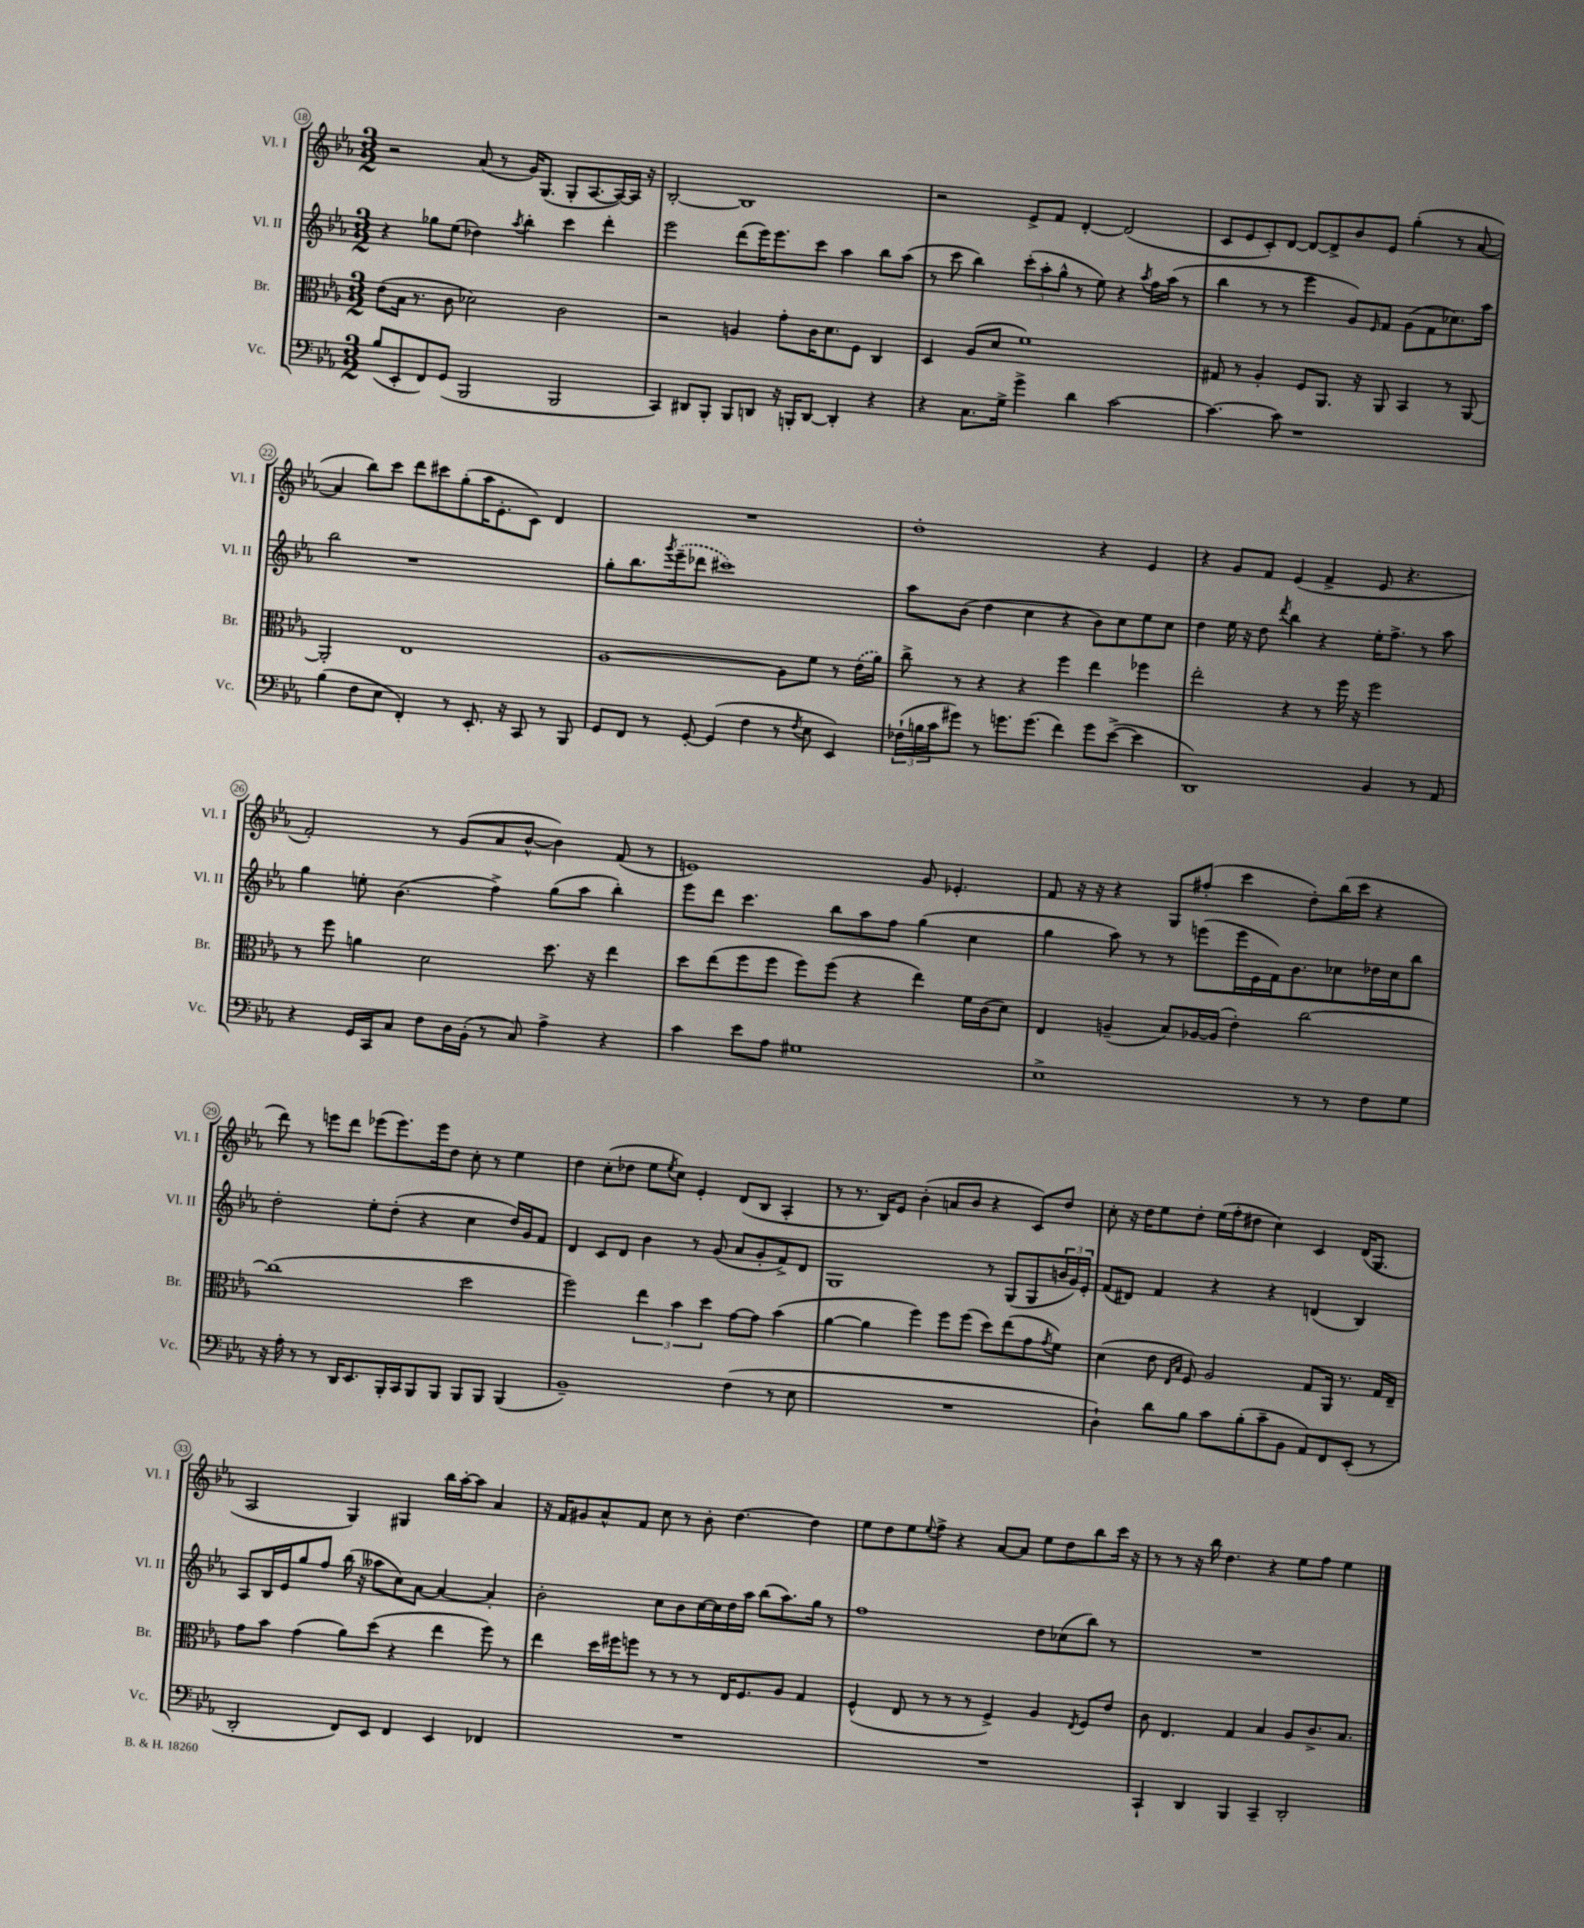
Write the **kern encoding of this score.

**kern	**kern	**kern	**kern
*staff4	*staff3	*staff2	*staff1
*clefF4	*clefC3	*clefG2	*clefG2
*k[b-e-a-]	*k[b-e-a-]	*k[b-e-a-]	*k[b-e-a-]
*M3/2	*M3/2	*M3/2	*M3/2
(8B-	(8e-	4r	2r
8EE-'	16B-	.	.
.	8.r	.	.
8FF)	.	8gg-	.
(8GG	8c	(8ee-	.
2BBB-	2d-)	4dd-)	(8a-
.	.	.	8r
.	.	8qaa-	.
.	.	4bb-'	16g)
.	.	.	(8.G
2BBB-	2c	4ccc	8G'
.	.	.	[8.A-
.	.	4ddd'	.
.	.	.	16A-_)
.	.	.	16A-]
.	.	.	16r
=	=	=	=
4CC)	2r	2eee-	[2B-'
8DD#	.	.	.
8BBB-'	.	.	.
8BBB-	4A	(8ddd	1B-]
8DD	.	16eee-)	.
.	.	8.eee-	.
16r	8g'	.	.
16BBB'	.	.	.
[8DD	16c	8ccc	.
.	8.d	.	.
4DD']	.	4aa-	.
.	8F	.	.
4r	4C	8bb-	.
.	.	(8aa-	.
=	=	=	=
4r	4D	8r	2r
.	.	8ccc	.
8.C	(8A-	4bb-)	.
.	8d	.	.
16G^	.	.	.
4g^	1f)	(12ccc'	8e-^
.	.	12aa-'	.
.	.	.	8f
.	.	12gg^^	.
4d	.	8r	[4d'
.	.	8ee-)	.
[2c	.	4r	(2d]
.	.	8qaa-	.
.	.	16ff	.
.	.	(16aa-	.
.	.	8r	.
=	=	=	=
4.c_	8G#	4bb-	8c
.	8r	.	8e-
.	4A-'	8r	8c')
8c]	.	8r	[8d
1r	8F	4eee-	8d_
.	8.AA-	.	8d^]
.	.	8g)	8b-
.	16r	.	.
.	.	16qqe-	.
.	8AA-	8f	8e-
.	4BB-	(8g	(4gg'
.	.	8f	.
.	8r	8.cc-)	8r
.	[8AA-	.	[8a-
.	.	16aa-	.
=	=	=	=
(4B-	2AA-']	2bb-	4a-]
8F	.	.	8bb-)
8E-	.	.	8ccc
4FF')	1E-	1r	8ddd
.	.	.	8ccc#
8r	.	.	(8gg'
8.EE-'	.	.	16aa-
.	.	.	8.e-'
16r	.	.	.
8CC	.	.	8c)
8r	.	.	4d
8BBB-	.	.	.
=	=	=	=
8GG	[1A-	8gg'	1.r
8FF	.	8.bb-	.
8r	.	.	.
.	.	8qggg	.
.	.	(16eee-~	.
[8GG'	.	8ddd-	.
(4GG]	.	1ccc#)	.
4F	.	.	.
8r	8A-]	.	.
8qF	.	.	.
8E-	8f	.	.
4EE-)	8r	.	.
.	(16e-	.	.
.	16a-)	.	.
=	=	=	=
(24F-`	8cc^	8aa-	1dd'
24B	.	.	.
24c	.	.	.
8g#)	8r	(8b-	.
8r	4r	4dd	.
8.g	.	.	.
.	4r	4cc	.
(8.g	.	.	.
4f)	4ff	4r	.
8g	4ee-	8b-)	4r
([8e-^	.	8cc	.
4e-]	4ff-	8ee-	4e-
.	.	8cc	.
=	=	=	=
1DD)	2ee-'	4dd	4r
.	.	16ee-	8g
.	.	16r	.
.	.	8dd	8f
.	.	8qddd	.
.	4r	4bb-	(4e-
.	8r	4r	4f^
.	16ff	.	.
.	16r	.	.
4BB-	2ff	16ee-'	8e-
.	.	8.ff^	.
.	.	.	4.r
8r	.	8r	.
8AA-	.	8aa-	.
=	=	=	=
4r	8r	4gg	2f')
.	8ff	.	.
16GG	4a	8ee'	.
16CC	.	.	.
8C	.	(4.b-	.
8F	2d	.	8r
16D	.	.	(8g
(16BB-'	.	.	.
8r	.	4ff^)	8a-
8C)	.	.	[8b-^^
4A-^	8.dd	(8gg	4b-])
.	.	8aa-	.
.	16r	.	.
4r	4ee-	4bb-')	(8f
.	.	.	8r
=	=	=	=
4c	8dd	8eee-	1e)
.	(8ee-	8ddd	.
8e-	8ff	4.ccc	.
8A-	8ff	.	.
1G#	8ff)	.	.
.	(8ff	8bb-	.
.	4r	8aa-	.
.	.	8ff	.
.	4ee-)	(4gg	8g
.	.	.	4.e-'
.	16f	4cc	.
.	(16c	.	.
.	8d)	.	.
=	=	=	=
1E-^	4E-	4gg	8f
.	.	.	16r
.	.	.	16r
.	(4A~	8aa-)	4r
.	.	8r	.
.	8B-)	8r	8G
.	[16A-	(8eee	(8ff#'
.	(16A-]	.	.
.	4e-')	16eee	4ccc
.	.	16e-	.
.	.	16f)	.
.	.	8.b-	.
8r	[2cc	.	8dd')
8r	.	8cc-	(16bb-
.	.	.	16ccc
8F	.	16dd-	4r
.	.	16cc-	.
8G	.	8bb-	.
=	=	=	=
16r	(1cc]	2dd'	8ddd)
16A-'	.	.	.
8r	.	.	8r
8r	.	.	8eee
16DD	.	.	8ddd
8.EE-	.	.	.
.	.	8ee-'	(8eee-
16BBB-'	.	(8dd'	8.eee-)
16CC	.	.	.
8BBB-	.	4r	.
.	.	.	16eee-
8BBB-	.	.	8dd
8BBB-	2dd	4cc	8cc'
8BBB-	.	.	8r
(4BBB-	.	16dd)	4ee-
.	.	16g	.
.	.	8f	.
=	=	=	=
1BB-~)	2ff)	4d	4dd
.	.	8c	(8cc'
.	.	8d	8dd-
.	6ee-	4b-	8ee-
.	.	.	8qee-
.	.	.	8cc)
.	6b-	.	.
.	.	8r	4e-'
.	6dd	.	.
.	.	(8g	.
(4F	[8g	8a-	(8d
.	8g]	8g'	8B-
8r	(4b-	8f^)	4A-'
8E-	.	8d	.
=	=	=	=
1.r	[4a-	1G	8r
.	.	.	8.r
.	4a-]	.	.
.	.	.	16B-)
.	.	.	8e-
.	4ff)	.	(4b-'
.	8ff	.	8a
.	(8ff	.	8b-
.	8dd)	8r	4r
.	(8ee-	(8G	.
.	8g	8G	8c)
.	8qg	.	.
.	8f)	24b	8dd
.	.	24g)	.
.	.	24e-'	.
=	=	=	=
4D`)	(4d	(8f	8cc'
.	.	8d#)	16r
.	.	.	16dd
8d	8e-	4f	8ee-
.	16qqE-	.	.
.	16qqB-	.	.
8B-	8F)	.	8dd'
8c	2A-	4r	(16ee-
.	.	.	16ff'
(8B-'	.	.	8dd#
8c~	.	4r	4cc)
8BB-	.	.	.
8AA-)	8G	(4d	4c
8FF	16AA-	.	.
.	8.r	.	.
(8EE-'	.	4B-)	(16d
.	.	.	8.G
8r	16G	.	.
.	16E-~	.	.
=	=	=	=
2DD'	8g	8A-	2A-
.	8b-	16B-	.
.	.	16e-	.
.	(4g	8gg	.
.	.	8ff	.
8FF)	8a-)	(16bb-	4G)
.	.	16r	.
8EE-	(8dd	8aa--	.
4FF	4r	8cc)	4G#
.	.	[8a-	.
4EE-	4ee-	4a-_	16bb-
.	.	.	[16aa-'
.	.	.	8aa-]
4FF-	8ff)	4a-']	4a-
.	8r	.	.
=	=	=	=
1.r	4ee-	2b-'	16r
.	.	.	16f
.	.	.	8g#
.	16dd	.	8a-^^
.	16ff#	.	.
.	8ff	.	8f
.	8r	8cc	8cc
.	8r	8b-	8r
.	8r	[16cc	8b-'
.	.	16cc]	.
.	16E-	16dd	[4.dd
.	8.F	16aa-	.
.	.	(8bb-	.
.	8A-	8.aa-)	.
.	4G	.	4dd]
.	.	16gg	.
.	.	8r	.
=	=	=	=
1.r	(4F^^	1ff	8ee-
.	.	.	8dd
.	8E-	.	8ee-
.	.	.	8qqee-
.	8r	.	8ff^
.	8r	.	4r
.	8r	.	.
.	4F^)	.	[8a-
.	.	.	8a-]
.	4A-	8dd	8ee-
.	.	(8cc-	8dd
.	8qE-	.	.
.	8F	8bb-)	8bb-
.	8e-	8r	16ccc
.	.	.	16r
=	=	=	=
4CC`	8c	1.r	8r
.	4.E-	.	8r
4DD	.	.	16r
.	.	.	16bb-
.	.	.	4.dd
4BBB-	4G	.	.
4CC~	4B-	.	4r
2DD'	8A-	.	8ee-
.	8.c^	.	8ff
.	.	.	4ee-
.	8.B-	.	.
==	==	==	==
*-	*-	*-	*-
